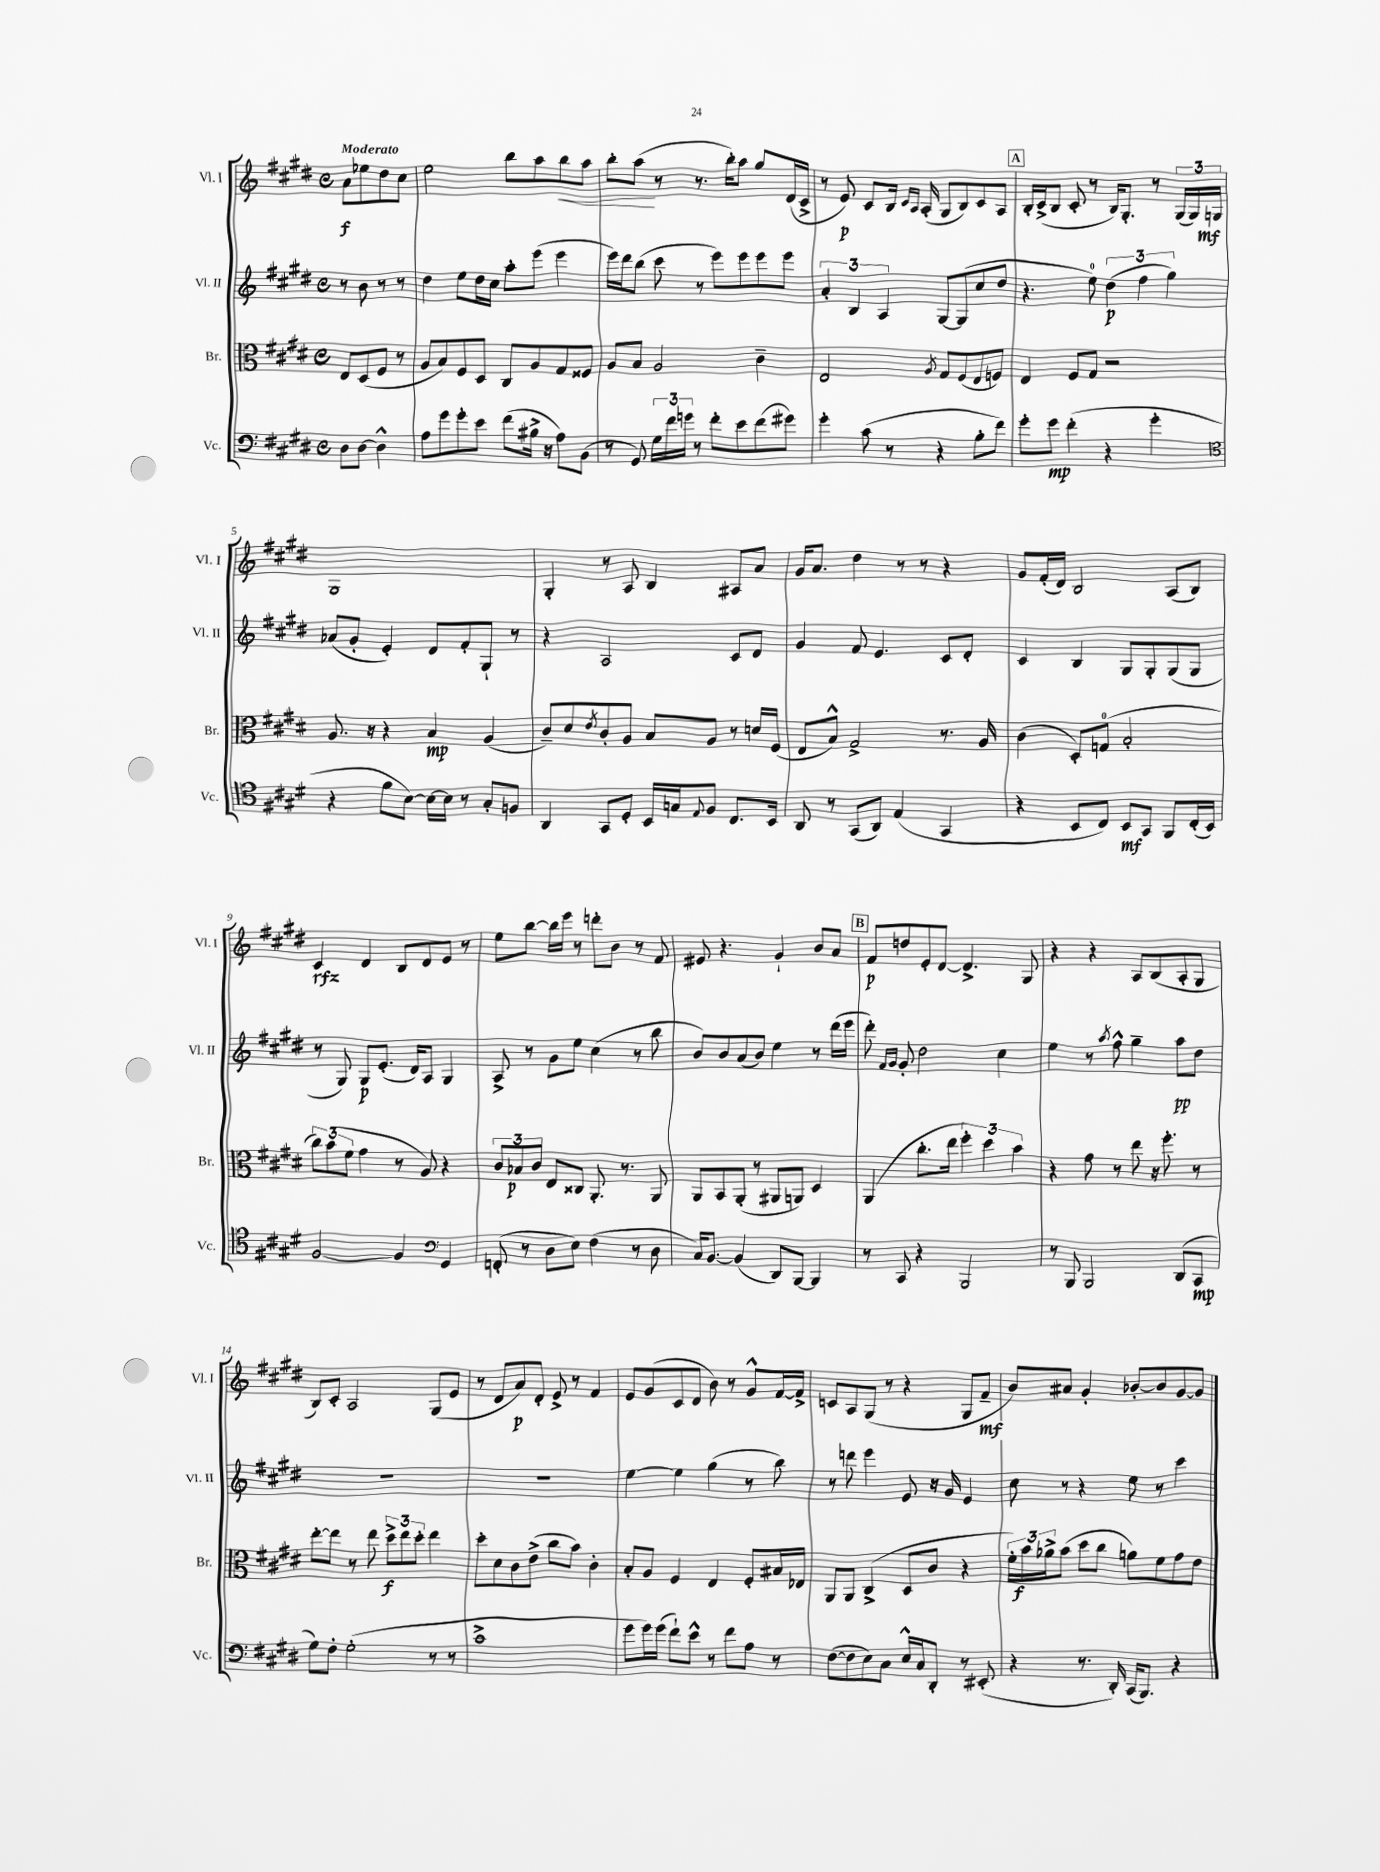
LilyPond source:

<<
\new StaffGroup <<
\new Staff = "s0" \with { instrumentName = "Vl. I" shortInstrumentName = "Vl. I" } {
    \clef treble \key e \major \defaultTimeSignature \time 4/4 \partial 2 \tempo "Moderato"
    a'8\f ees''8 dis''8 cis''8 |
    e''2 b''8 a''8 b''8\< a''8 |
    b''8-. a''8\!( r8 r8. b''16-.) a''8 gis''8 dis'16( cis'16-> |
    r8 e'8\p) cis'8 b16 \grace { cis'16 a16 } a16-.( gis8 b8) cis'8 a8 |
    \mark \markup { \box "A" } b16-. cis'16->( b8 cis'8-. r8 b16) gis8.-. r8 \tuplet 3/2 { gis16( gis16) g16\mf } |
    gis1 |
    gis4-. r8 a8 b4 ais8 a'8 |
    gis'16 a'8. dis''4 r8 r8 r4 |
    gis'8 fis'16-.( dis'16) b2 a8( b8) |
    cis'4\rfz dis'4 b8 dis'8 e'8 r8 |
    e''8 b''8~ b''16 e'''16 r8 d'''8-. b'8 r8 fis'8 |
    eis'8 r4. gis'4-! b'8 a'8 |
    \mark \markup { \box "B" } fis'8\p d''8 e'8-. dis'8~ dis'4.-> gis8 |
    r4 r4 a8 b8( a8-. gis8 |
    b8) cis'8-. a2 gis8( e'8 |
    r8 dis'8 a'8\p) dis'8-. e'8-> r8 fis'4 |
    e'8 gis'8( cis'8 dis'8 b'8) r8 gis'8-^ fis'16~ fis'16-> |
    c'8 a8 gis8( r8 r4 gis8 fis'8--\mf |
    b'8) ais'8 gis'4-. bes'8~-. bes'8 gis'8~ gis'8 \bar "|." |
}
\new Staff = "s1" \with { instrumentName = "Vl. II" shortInstrumentName = "Vl. II" } {
    \clef treble \key e \major \defaultTimeSignature \time 4/4 \partial 2
    r8 b'8 r8 r8 |
    dis''4 e''8 dis''16 cis''16 a''8-. e'''8( e'''4 |
    e'''16) dis'''16 b''8( cis'''8 r8 e'''8) e'''8 e'''8 e'''8 |
    \tuplet 3/2 { a'4-. b4 a4 } gis8~ gis8( cis''8 dis''8 |
    \mark \markup { \box "A" } r4. e''8-0) \tuplet 3/2 { dis''4\p( fis''4 gis''4) } |
    aes'8( gis'8-. e'4-.) dis'8 fis'8-. gis8-! r8 |
    r4 a2 cis'8 dis'8 |
    gis'4 fis'8 e'4. cis'8 dis'8-. |
    cis'4 b4 gis8 gis8-. gis8( gis8 |
    r8 gis8) gis8\p e'8.-.( dis'16) a8 gis4 |
    a8-> r8 gis'8 e''8 cis''4( r8 b''8 |
    b'8) b'8 a'8( b'8) e''4 r8 dis'''16( e'''16 |
    \mark \markup { \box "B" } dis'''8-.) \grace { fis'16 gis'16 } gis'8-. dis''2 cis''4 |
    e''4 r8 \acciaccatura { a''8 } fis''8-^ gis''4-- a''8\pp dis''8 |
    R1 |
    R1 |
    e''4~ e''4 gis''4( r8 b''8) |
    r8 d'''8 e'''4 e'8 r16 gis'16 e'4 |
    cis''8 r8 r4 e''8 r8 cis'''4 \bar "|." |
}
\new Staff = "s2" \with { instrumentName = "Br." shortInstrumentName = "Br." } {
    \clef alto \key e \major \defaultTimeSignature \time 4/4 \partial 2
    e8 dis8( fis8 r8 |
    a8 b8) fis8 dis8 cis8 a8 gis8 fisis8 |
    a8 b8 a2 cis'4-- |
    e2 \acciaccatura { a8 } gis8 fis8( e8 f8) |
    \mark \markup { \box "A" } e4 fis8 gis8 r2 |
    a8. r16 r4 b4\mp a4( |
    cis'8--) dis'8 \acciaccatura { e'8 } cis'8-. a8 b8 a8 r8 d'16 fis16( |
    e8 b8-^) gis2-> r8. a16 |
    cis'4( dis8-.) g8-0( b2-. |
    \tuplet 3/2 { cis''8) b'8( fis'8 } gis'4 r8 a8) r4 |
    \tuplet 3/2 { cis'8 bes8\p cis'8 } e8 cisis8 a,8.-. r8. a,8 |
    a,8 b,8 a,8-.( r8 ais,8 a,8) dis4 |
    \mark \markup { \box "B" } a,4( cis''8.-. e''16 \tuplet 3/2 { fis''4-.) dis''4 b'4 } |
    r4 gis'8 r8 e''8 r16 fis''8.-. r8 |
    e''8~-. e''8 r8 e''8 \tuplet 3/2 { dis''8->\f e''8 dis''8-. } e''4 |
    dis''8-. dis'8 cis'8 e'8->( cis''8 b'8) cis'4-. |
    b8-. a8 fis4 e4 fis8-. bis16 ees16 |
    a,8 a,8 cis4->( dis8 cis'8 r4 |
    \tuplet 3/2 { fis'16-.) b'16\f aes'16-> } b'8( dis''8 cis''8 a'8) fis'8 gis'8 e'8 \bar "|." |
}
\new Staff = "s3" \with { instrumentName = "Vc." shortInstrumentName = "Vc." } {
    \clef bass \key e \major \defaultTimeSignature \time 4/4 \partial 2
    dis8 dis8~ dis4-^ |
    a8 gis'8 gis'8-. e'8 fis'8( bis16-> r16 a8) b,8( |
    r8 gis,8) \tuplet 3/2 { gis16 fis'16 g'16 } r8 fis'8-. e'8 fis'8( gis'8) |
    gis'4-. cis'8( r8 r4 b8-. fis'8) |
    \mark \markup { \box "A" } gis'8-. gis'8\mp fis'4-.( r4 gis'4-. |
    \clef tenor r4 fis'8 b8~) b16~ b16 r8 gis8-. f8 |
    a,4 gis,8 dis8-. b,16 g16 \appoggiatura { e8 } fis8 cis8. b,16 |
    a,8 r8 gis,8( a,8) e4( gis,4 |
    r4 b,8 cis8) b,8\mf gis,8 fis,8 cis16-.( b,16) |
    fis2~ fis4 \clef bass gis,4 |
    f,8-.( r8 dis8 e8) fis4( r8 dis8 |
    cis16) b,8.~ b,4( dis,8) b,,8~ b,,4 |
    \mark \markup { \box "B" } r8 cis,8 r4 b,,2 |
    r8 b,,8 b,,2 dis,8( cis,8\mp |
    gis8) fis8-. gis2-.( r8 r8 |
    cis'1-> |
    gis'8 gis'16) gis'16( fis'8-!) e'8-^ r8 fis'8 a8 r8 |
    fis8~( fis8 e8) cis8 e16-^ cis16 dis,8-. r8 eis,8-.( |
    r4 r8. dis,16-.) cis,16( b,,8.) r4 \bar "|." |
}
>>
>>
